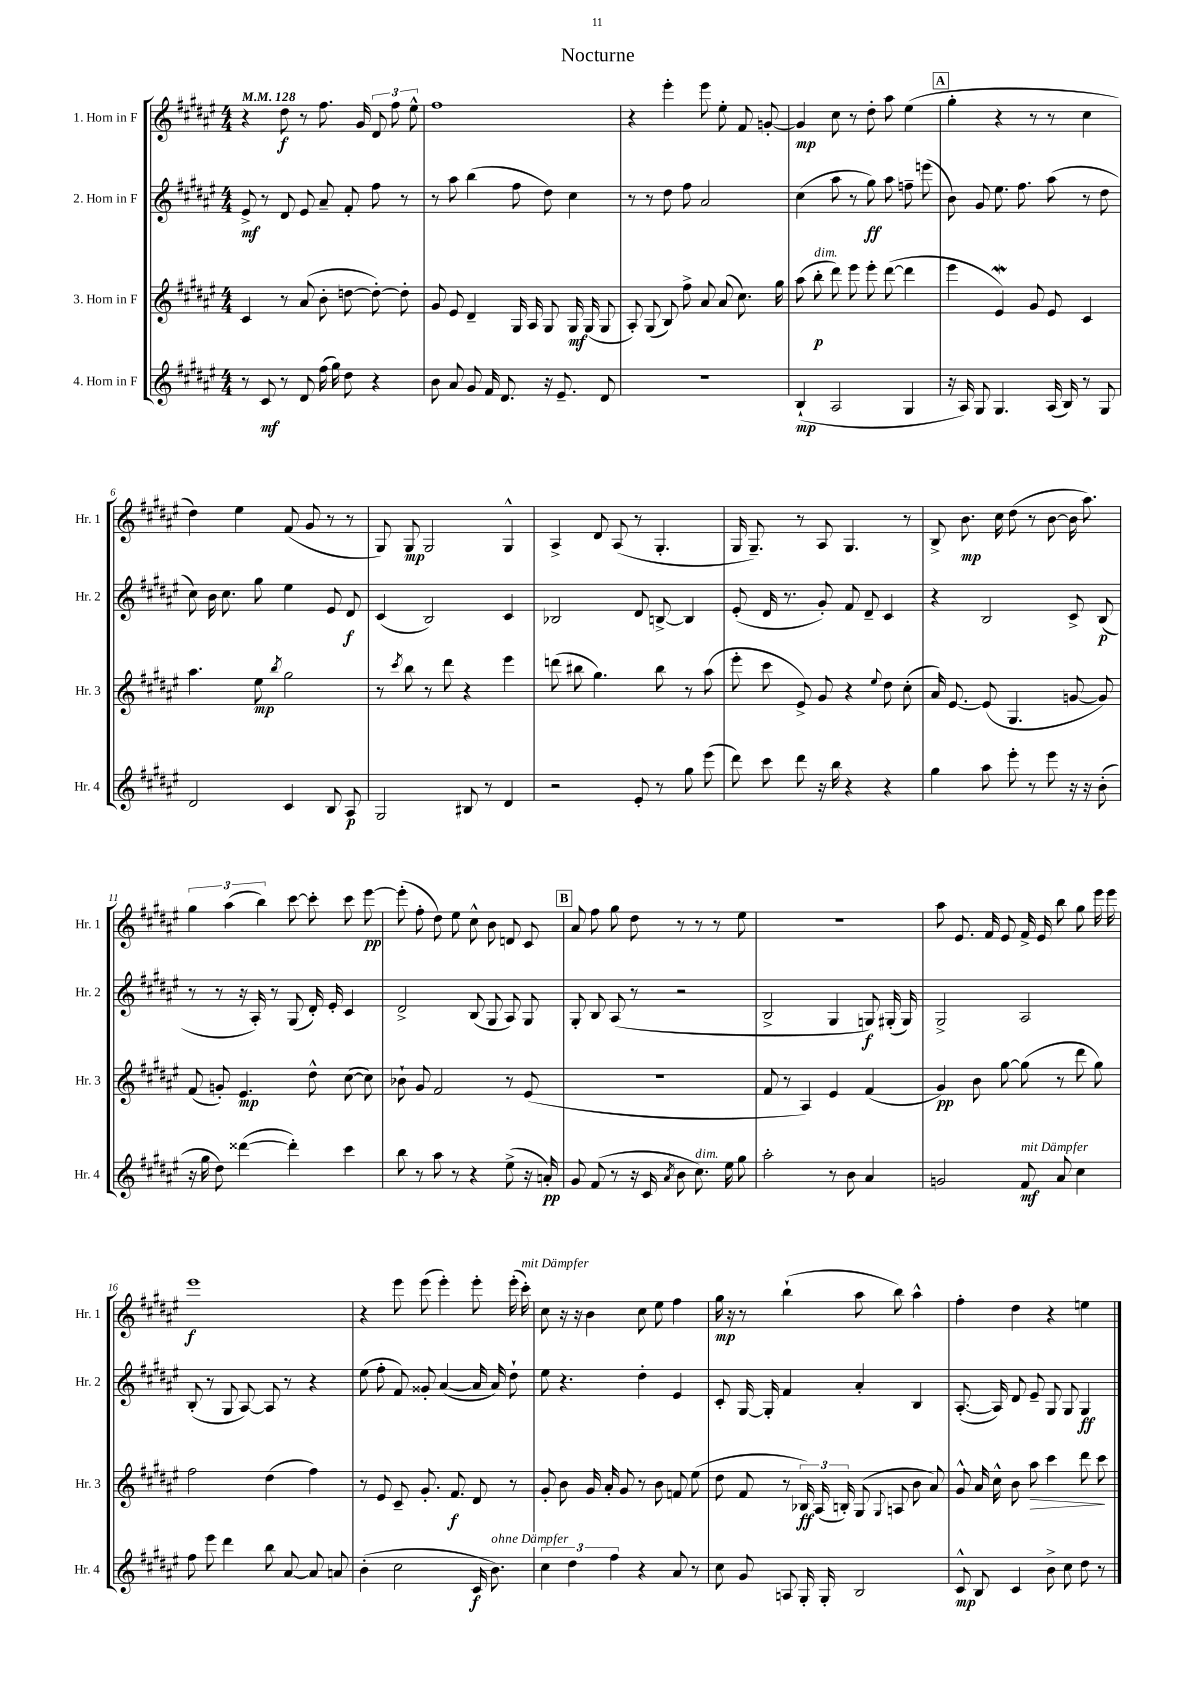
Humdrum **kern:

**kern	**kern	**kern	**kern
*staff4	*staff3	*staff2	*staff1
*clefG2	*clefG2	*clefG2	*clefG2
*k[f#c#g#d#a#e#]	*k[f#c#g#d#a#e#]	*k[f#c#g#d#a#e#]	*k[f#c#g#d#a#e#]
*M4/4	*M4/4	*M4/4	*M4/4
*MM128	*MM128	*MM128	*MM128
8r	4c#	8e#^	4r
8c#	.	8r	.
8r	8r	8d#	8dd#
8d#	(8a#	8e#	8r
(16ff#	8b'	8a#~	8.ff#
16gg#)	.	.	.
8dd#	[8dd	8f#'	.
.	.	.	16g#
4r	8dd'_)	8ff#	12d#
.	.	.	12ff#
.	8dd']	8r	.
.	.	.	12ee#^^
=	=	=	=
8b	8g#	8r	1ff#
8a#	8e#	8aa#	.
8g#	4d#~	(4bb	.
16f#	.	.	.
8.d#	.	.	.
.	16G#	8ff#	.
.	16A#	.	.
16r	8G#	8dd#)	.
8.e#~	.	.	.
.	16G#	4cc#	.
.	(16G#	.	.
8d#	8G#	.	.
=	=	=	=
1r	8A#')	8r	4r
.	(8G#	8r	.
.	8B)	8dd#	4eee#'
.	8ff#^	8ff#	.
.	8a#	2a#	8eee#
.	(8a#	.	8ee#'
.	8.cc#)	.	8f#
.	.	.	[8g'
.	16gg#	.	.
=	=	=	=
(4B`	(8aa#	(4cc#	4g]
.	8bb'	.	.
2A#	8ddd#)	8aa#	8cc#
.	8eee#	8r	8r
.	8eee#'	8gg#)	8dd#'
.	([8ddd#	8aa#	8aa#
4G#	4ddd#]	8ff~	(4ee#
.	.	(8eee	.
=	=	=	=
16r	4eee#	8b)	4gg#'
16A#)	.	.	.
8G#	.	8g#	.
4.G#	4e#)	8.ee#	4r
.	.	8.ff#	.
.	8g#	.	8r
(16A#	8e#	(8aa#	8r
16B)	.	.	.
8r	4c#	8r	4cc#
8G#	.	8dd#	.
=	=	=	=
2d#	4.aa#	8cc#)	4dd#)
.	.	16b	.
.	.	8.cc#	.
.	.	.	4ee#
.	8ee#	8gg#	.
.	8qbb	.	.
4c#	2gg#	4ee#	(8f#
.	.	.	8g#
8B	.	8e#	8r
8A#	.	8d#	8r
=	=	=	=
2G#	8r	(4c#	8G#)
.	8qccc#	.	.
.	8bb	.	8G#
.	8r	2B)	2G#
.	8ddd#	.	.
8B#	4r	.	.
8r	.	.	.
4d#	4eee#	4c#	4G#^^
=	=	=	=
2r	(8ddd	2B-	4A#^
.	8bb#	.	.
.	4.gg#)	.	8d#
.	.	.	(8A#
8e#'	.	8d#	8r
8r	8bb#	[8B^	4.G#'
8gg#	8r	4B]	.
(8eee#	(8aa#	.	.
=	=	=	=
8ddd#)	8eee#'	(8e#'	16G#
.	.	.	8.G#~)
8ccc#	8ccc#	16d#	.
.	.	8.r	.
8ddd#	8e#^)	.	8r
16r	8g#	8g#')	8A#
16bb	.	.	.
4r	4r	8f#	4.G#
.	.	8d#~	.
.	8qqee#	.	.
4r	8dd#	4c#	.
.	(8cc#'	.	8r
=	=	=	=
4gg#	16a#)	4r	8B^
.	[8.e#	.	.
.	.	.	8.b
8aa#	(8e#]	2B	.
.	.	.	16cc#
8eee#'	4.G#	.	(8dd#
8r	.	.	8r
8eee#	.	.	[8b
16r	[8g	8c#^	16b]
16r	.	.	8.aa#)
(8b'	8g])	(8B	.
=	=	=	=
16r	(8f#	8r	6gg#
16gg#	.	.	.
8dd#)	8g')	8r	.
.	.	.	(6aa#
([4ddd##	4.e#	16r	.
.	.	16A#')	.
.	.	.	6bb)
.	.	8r	.
4ddd##'])	.	(8G#	[8ccc#
.	8dd#^^	16d#')	8ccc#']
.	.	16e#'	.
4ccc#	([8cc#	4c#	8ccc#
.	8cc#])	.	[8eee#
=	=	=	=
8bb	8b-`	2d#^	(8eee#']
8r	8g#	.	8ff#'
8aa#	2f#	.	8dd#)
8r	.	.	8ee#
4r	.	(8B	8cc#^^
.	.	8G#	8b
(8ee#^	8r	8A#)	8d
16r	(8e#	8G#	8c#
16a')	.	.	.
=	=	=	=
8g#	1r	8G#'	8a#
(8f#	.	8B	8ff#
8r	.	(8A#	8gg#
16r	.	8r	8dd#
16c#	.	.	.
8qa#	.	.	.
8b	.	2r	8r
8.cc#)	.	.	8r
.	.	.	8r
16ee#	.	.	.
8gg#	.	.	8ee#
=	=	=	=
2aa#'	8f#	2B^	1r
.	8r	.	.
.	4A#)	.	.
8r	4e#	4G#	.
8b	.	.	.
4a#	(4f#	8G)	.
.	.	(16G#'	.
.	.	16G#)	.
=	=	=	=
2g	4g#)	2G#^	8aa#
.	.	.	8.e#
.	8b	.	.
.	.	.	16f#
.	[8gg#	.	8e#
8f#	(8gg#]	2A#	16f#^
.	.	.	16e#
8a#	8r	.	8bb
4cc#	8ddd#	.	8gg#
.	8gg#)	.	16eee#
.	.	.	16eee#
=	=	=	=
8ff#	2ff#	(8B'	1eee#
8eee#	.	8r	.
4ddd#	.	8G#	.
.	.	[8A#)	.
8bb	(4dd#	8A#]	.
[8a#	.	8r	.
8a#]	4ff#)	4r	.
8a	.	.	.
=	=	=	=
(4b'	8r	(8ee#	4r
.	8e#	8ff#'	.
2cc#	8c#~	8f#)	8eee#
.	8.g#'	8g##'	(8eee#
.	.	([4a#	4eee#')
.	8.f#	.	.
16c#	8d#	16a#]	8eee#'
8.b)	.	16a#)	.
.	8r	8dd#`	(16eee#'
.	.	.	16ccc#')
=	=	=	=
6cc#	8g#'	8ee#	8cc#
.	8b	4.r	16r
6dd#	.	.	.
.	.	.	16r
.	16g#	.	4b
.	16a#'	.	.
6ff#	.	.	.
.	8g#	.	.
4r	8r	4dd#'	8cc#
.	8b	.	8ee#
8a#	8f	4e#	4ff#
8r	(8ee#	.	.
=	=	=	=
8cc#	8dd#	8c#'	16gg#
.	.	.	16r
8g#	8f#	[16G#	8r
.	.	16G#']	.
8A	8r	4f#	(4bb`
16G#'	24B-)	.	.
.	(24A#	.	.
16G#'	.	.	.
.	24B')	.	.
2B	(8G#	4a#'	8aa#
.	8qqG#	.	.
.	8A	.	8bb)
.	8b	4B	4aa#^^
.	8a#)	.	.
=	=	=	=
8c#^^	8g#^^	([8.A#'	4ff#'
8B	16a#	.	.
.	16cc#^^	16A#])	.
4c#	8b	8d#	4dd#
.	8aa#	8e#~	.
8b^	4ccc#	8G#	4r
8cc#	.	8G#	.
8dd#	8ddd#	4G#	4ee
8r	8ccc#	.	.
==	==	==	==
*-	*-	*-	*-
